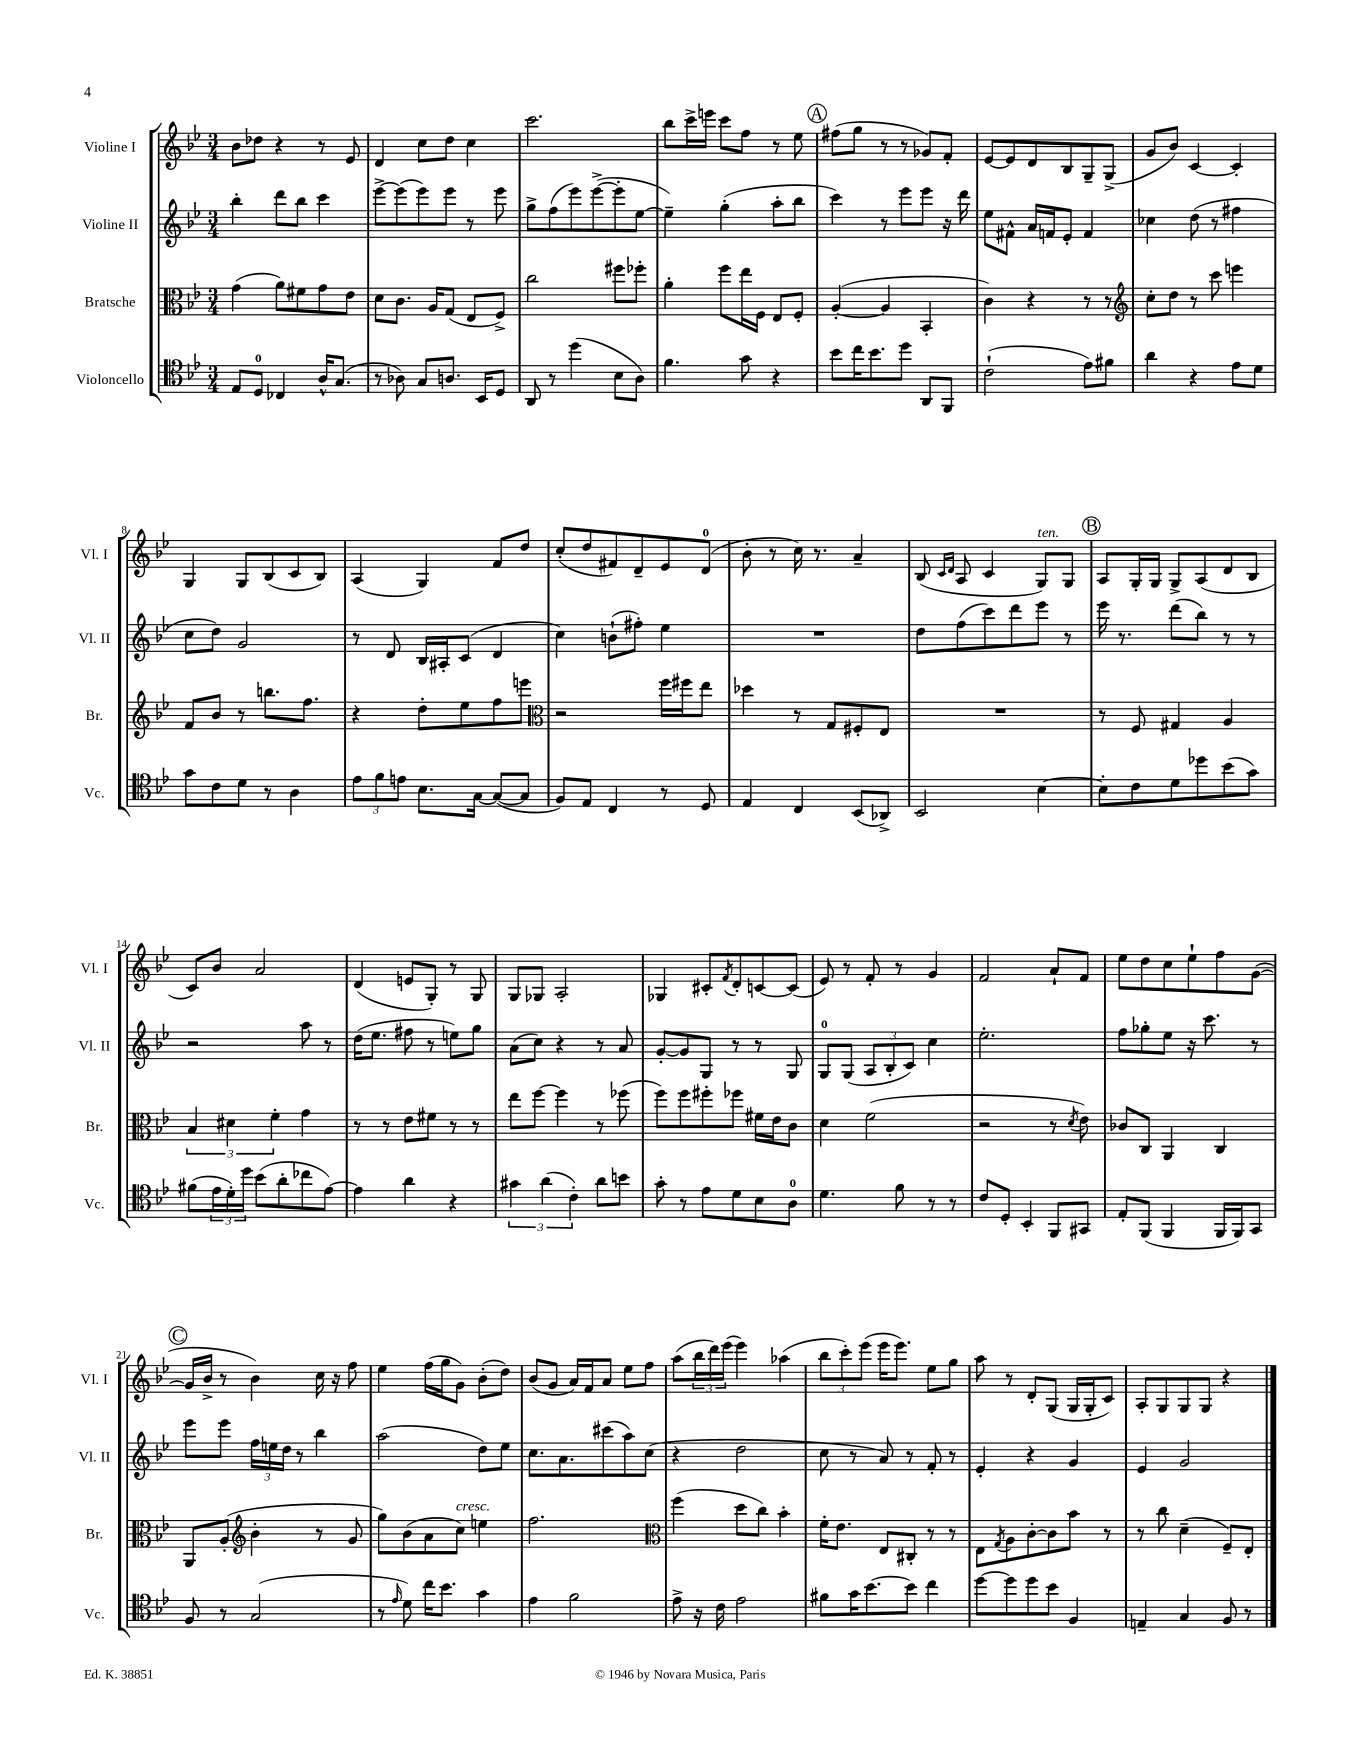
<<
\new StaffGroup <<
\new Staff = "s0" \with { instrumentName = "Violine I" shortInstrumentName = "Vl. I" } {
    \clef treble \key bes \major \numericTimeSignature \time 3/4
    bes'8 des''8 r4 r8 ees'8 |
    d'4 c''8 d''8 c''4 |
    c'''2. |
    bes''8 c'''16-> e'''16 c'''8 f''8 r8 ees''8 |
    \mark \markup { \circle "A" } fis''8( g''8 r8 r8 ges'8) f'8-. |
    ees'8~ ees'8 d'8 bes8 g8-- g8->( |
    g'8 bes'8) c'4~ c'4-. |
    g4 g8 bes8( c'8 bes8) |
    a4( g4) f'8 d''8 |
    c''8-.( d''8 fis'8) d'8-- ees'8 d'8-0( |
    bes'8-. r8 c''16) r8. a'4-- |
    bes8( \grace { c'16 d'16 } a8 c'4 g8^\markup { \italic "ten." }) g8 |
    \mark \markup { \circle "B" } a8 g16-. g16 g8-> a8( d'8 bes8 |
    c'8) bes'8 a'2 |
    d'4( e'8 g8-.) r8 g8 |
    g8 ges8 a2-. |
    ges4 cis'8-. \acciaccatura { f'8 } d'8-. c'8~ c'8( |
    ees'8) r8 f'8-. r8 g'4 |
    f'2 a'8-! f'8 |
    ees''8 d''8 c''8 ees''8-! f''8 g'8~( |
    \mark \markup { \circle "C" } g'16 bes'16-> r8 bes'4) c''16 r16 f''8 |
    ees''4 f''16( g''16 g'8) bes'8-.( d''8) |
    bes'8( g'8 a'16) f'16 a'8 ees''8 f''8 |
    a''8( \tuplet 3/2 { bes''16 d'''16) ees'''16( } ees'''4) aes''4( |
    \tuplet 3/2 { bes''8 c'''8-.) ees'''8( } ees'''16 ees'''8.) ees''8 g''8 |
    a''8 r8 d'8-. g8( g16 g16-. c'8) |
    a8-. g8 g8 g8 r4 \bar "|." |
}
\new Staff = "s1" \with { instrumentName = "Violine II" shortInstrumentName = "Vl. II" } {
    \clef treble \key bes \major \numericTimeSignature \time 3/4
    bes''4-. d'''8 bes''8 c'''4 |
    ees'''8~-> ees'''8( ees'''8) ees'''8 r8 ees'''8 |
    g''8-> f''8( ees'''8) ees'''8~->( ees'''8-. ees''8~ |
    ees''4--) g''4-.( a''8-. bes''8 |
    \mark \markup { \circle "A" } c'''4) r8 ees'''8 ees'''8 r16 d'''16 |
    ees''8 fis'8-^ a'16 f'16 ees'8-. f'4 |
    ces''4 d''8( r8 fis''4 |
    c''8 d''8) g'2 |
    r8 d'8 bes16 ais16-. c'8( d'4 |
    c''4) b'8-!( fis''8-.) ees''4 |
    R2. |
    d''8 f''8( c'''8) d'''8 ees'''8 r8 |
    \mark \markup { \circle "B" } ees'''16 r8. d'''8( bes''8) r8 r8 |
    r2 a''8 r8 |
    d''16( ees''8. fis''8 r8 e''8) g''8 |
    a'8( c''8) r4 r8 a'8 |
    g'8~-. g'8 g8 r8 r8 g8 |
    g8-0 g8( \tuplet 3/2 { a8 bes8-. c'8) } c''4 |
    ees''2.-. |
    f''8 ges''8-. ees''8 r16 c'''8. r8 |
    \mark \markup { \circle "C" } ees'''8 ees'''8 \tuplet 3/2 { f''16 e''16 d''16 } r8 bes''4 |
    a''2( d''8) ees''8 |
    c''8. a'8. cis'''8( a''8) c''8( |
    r4 d''2 |
    c''8 r8 a'8) r8 f'8-. r8 |
    ees'4-. r4 g'4 |
    ees'4 g'2 \bar "|." |
}
\new Staff = "s2" \with { instrumentName = "Bratsche" shortInstrumentName = "Br." } {
    \clef alto \key bes \major \numericTimeSignature \time 3/4
    g'4( a'8) fis'8 g'8 ees'8 |
    d'8 c'8. a16 g8( ees8 f8->) |
    c''2 fis''8 fes''8-. |
    a'4-. f''8 ees''16 f16 ees8 f8-. |
    \mark \markup { \circle "A" } a4~-.( a4 bes,4-. |
    c'4) r4 r8 r8 |
    \clef treble c''8-. d''8 r8 c'''8 e'''4 |
    f'8 bes'8 r8 b''8. f''8. |
    r4 d''8-. ees''8 f''8 e'''8 |
    \clef alto r2 f''16 fis''16 ees''8 |
    des''4 r8 g8 fis8-. ees8 |
    R2. |
    \mark \markup { \circle "B" } r8 f8 gis4 a4 |
    \tuplet 3/2 { bes4 dis'4 f'4-. } g'4 |
    r8 r8 ees'8 fis'8 r8 r8 |
    ees''8 f''8~ f''4 r8 fes''8( |
    f''8) f''8 fis''8-. fes''8 fis'16 ees'16 c'8 |
    d'4 f'2( |
    r2 r8 \acciaccatura { d'8 } ees'8) |
    ces'8 c8 a,4 c4 |
    \mark \markup { \circle "C" } a,8 a8-.( \clef treble bes'4-. r8 g'8 |
    g''8) bes'8( a'8 c''8^\markup { \italic "cresc." }) e''4 |
    f''2. |
    \clef alto f''4( d''8 c''8) bes'4-. |
    f'16-. ees'8. ees8 cis8-. r8 r8 |
    ees8 \acciaccatura { g8 } a8 c'8~-. c'8 bes'8 r8 |
    r8 c''8 d'4--( f8--) ees8-. \bar "|." |
}
\new Staff = "s3" \with { instrumentName = "Violoncello" shortInstrumentName = "Vc." } {
    \clef tenor \key bes \major \numericTimeSignature \time 3/4
    ees8 d8-0 ces4 a16-^ g8.( |
    r8 aes8) g8 a8. bes,16 d8 |
    a,8 r8 d''4( bes8 a8) |
    f'4. g'8 r4 |
    \mark \markup { \circle "A" } bes'8 c''16 bes'8. d''8 a,8 f,8 |
    c'2-!( ees'8) fis'8 |
    a'4 r4 ees'8 d'8 |
    g'8 c'8 d'8 r8 a4 |
    \tuplet 3/2 { ees'8 f'8 e'8 } bes8. g16~ g8~( g8 |
    f8) ees8 c4 r8 d8 |
    ees4 c4 bes,8( aes,8->) |
    bes,2 bes4~ |
    \mark \markup { \circle "B" } bes8-. c'8 d'8 des''8 bes'8( g'8) |
    fis'8( \tuplet 3/2 { ees'16 d'16-.) d''16 } bes'8( a'8-. ces''8 ees'8~) |
    ees'4 a'4 r4 |
    \tuplet 3/2 { gis'4 a'4( c'4-.) } a'8 b'8 |
    g'8-. r8 ees'8 d'8 bes8 a8-0 |
    d'4. f'8 r8 r8 |
    c'8 d8-. bes,4-. f,8 gis,8 |
    ees8-. f,8( f,4 f,16 f,16) g,8 |
    \mark \markup { \circle "C" } f8 r8 g2( |
    r8 \grace { ees'16 } d'8) c''16 bes'8. g'4 |
    ees'4 f'2 |
    ees'8-> r16 c'16 ees'2 |
    fis'8 g'16 bes'8.~ bes'8 c''4 |
    d''8~ d''8 d''8 bes'8 f4 |
    e4-- g4 f8 r8 \bar "|." |
}
>>
>>
